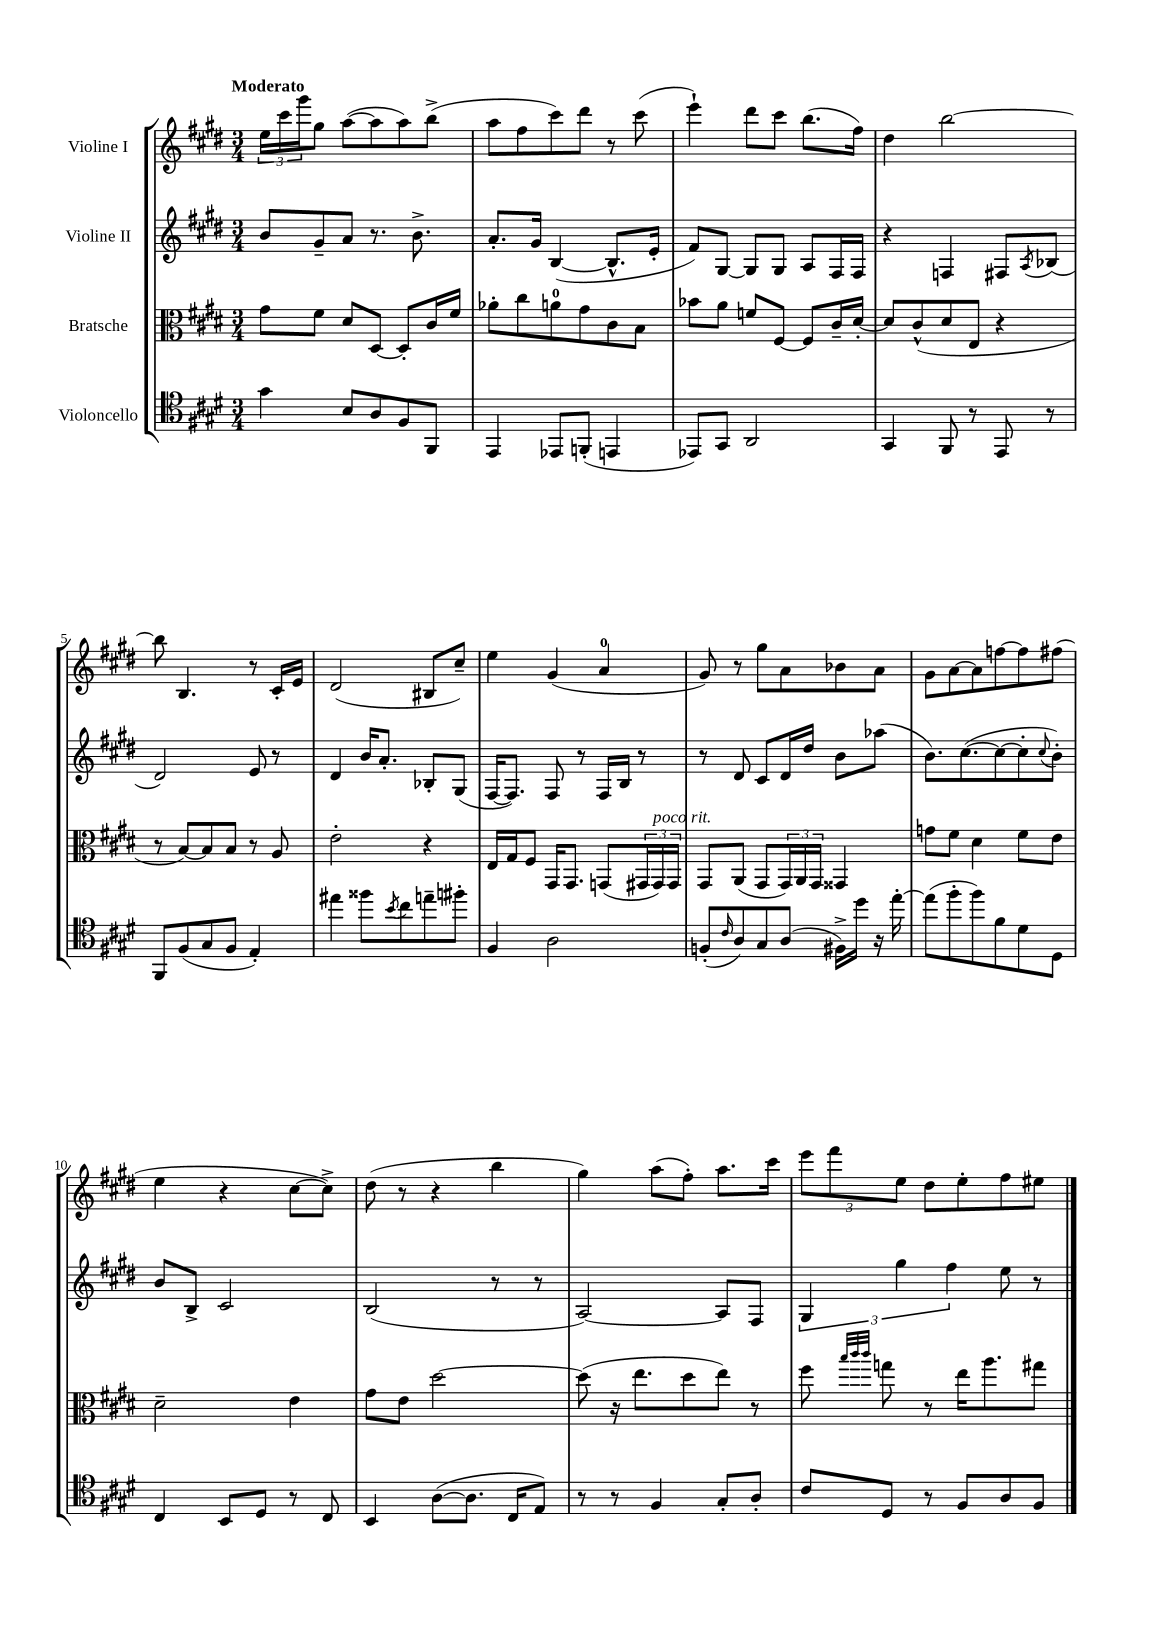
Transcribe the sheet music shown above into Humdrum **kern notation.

**kern	**kern	**kern	**kern
*staff4	*staff3	*staff2	*staff1
*clefC4	*clefC3	*clefG2	*clefG2
*k[f#c#g#d#]	*k[f#c#g#d#]	*k[f#c#g#d#]	*k[f#c#g#d#]
*M3/4	*M3/4	*M3/4	*M3/4
4g#	8g#	8b	24ee
.	.	.	24ccc#
.	.	.	24ggg#
.	8f#	8g#~	8gg#
8B	8d#	8a	([8aa
8A	[8D#	8.r	8aa]
8F#	8D#']	.	8aa)
.	.	8.b^	.
8FF#	16c#	.	(8bb^
.	16f#	.	.
=	=	=	=
4EE	8a-'	8.a'	8aa
.	8cc#	.	8ff#
.	.	16g#	.
8EE-	8a	([4B	8ccc#)
(8FF'	8g#	.	8ddd#
4EE	8c#	8.B^^]	8r
.	8B	.	(8ccc#
.	.	16e'	.
=	=	=	=
8EE-)	8b-	8f#)	4eee`)
8GG#	8a	[8G#	.
2AA	8f	8G#]	8ddd#
.	[8F#	8G#	8ccc#
.	8F#]	8A	(8.bb
.	16c#~	16F#	.
.	[16d#'	16F#	16ff#)
=	=	=	=
4GG#	8d#]	4r	4dd#
.	(8c#^^	.	.
8FF#	8d#	4F	[2bb
8r	8E	.	.
8EE	4r	8F#	.
.	.	8qA	.
8r	.	(8B-	.
=	=	=	=
8FF#	8r	2d#)	8bb]
(8F#	[8B)	.	4.B
8G#	8B]	.	.
8F#	8B	.	.
4E')	8r	8e	8r
.	8A	8r	16c#'
.	.	.	16e
=	=	=	=
4ee#	2e'	4d#	(2d#
8ff##	.	16b	.
.	.	8.a'	.
8qb	.	.	.
8cc#	.	.	.
8ee~	4r	8B-'	8B#
8ff#'	.	(8G#	8cc#~)
=	=	=	=
4F#	16E	[16F#	4ee
.	16G#	8.F#])	.
.	8F#	.	.
2A	16GG#	8F#	(4g#
.	8.GG#	.	.
.	.	8r	.
.	(8GG	16F#	4a
.	.	16B	.
.	24GG#	8r	.
.	24GG#)	.	.
.	24GG#	.	.
=	=	=	=
(8F'	8GG#	8r	8g#)
16qqc#	.	.	.
8A)	(8AA	8d#	8r
8G#	8GG#	8c#	8gg#
(8A	24GG#)	16d#	8a
.	24AA	.	.
.	.	16dd#	.
.	24GG#	.	.
16F#^)	4GG##	8b	8b-
16dd#	.	.	.
16r	.	(8aa-	8a
[16ee'	.	.	.
=	=	=	=
(8ee]	8g	8.b)	8g#
8ff#'	8f#	.	[8a
.	.	([8.cc#	.
8ff#)	4d#	.	8a]
8f#	.	8cc#_	[8ff
8d#	8f#	8cc#']	8ff]
.	.	8qqcc#	.
8D#	8e	8b')	(8ff#
=	=	=	=
4C#	2d#~	8b	4ee
.	.	8B^	.
8BB	.	2c#	4r
8D#	.	.	.
8r	4e	.	[8cc#
8C#	.	.	8cc#^])
=	=	=	=
4BB	8g#	(2B	(8dd#
.	8e	.	8r
([8A	[2dd#	.	4r
8.A]	.	.	.
.	.	8r	4bb
16C#	.	.	.
8E)	.	8r	.
=	=	=	=
8r	(8dd#]	[2A)	4gg#)
8r	16r	.	.
.	8.ee	.	.
4F#	.	.	(8aa
.	8dd#	.	8ff#')
8G#'	8ee)	8A]	8.aa
8A'	8r	8F#	.
.	.	.	16ccc#
=	=	=	=
8c#	8ff#	6G#	12eee
.	.	.	12fff#
.	32qqbb	.	.
.	32qqccc#	.	.
.	32qqccc#	.	.
8D#	8gg	.	.
.	.	6gg#	12ee
8r	8r	.	8dd#
.	.	6ff#	.
8F#	16ee	.	8ee'
.	8.aa	.	.
8A	.	8ee	8ff#
8F#	8gg#	8r	8ee#
==	==	==	==
*-	*-	*-	*-
